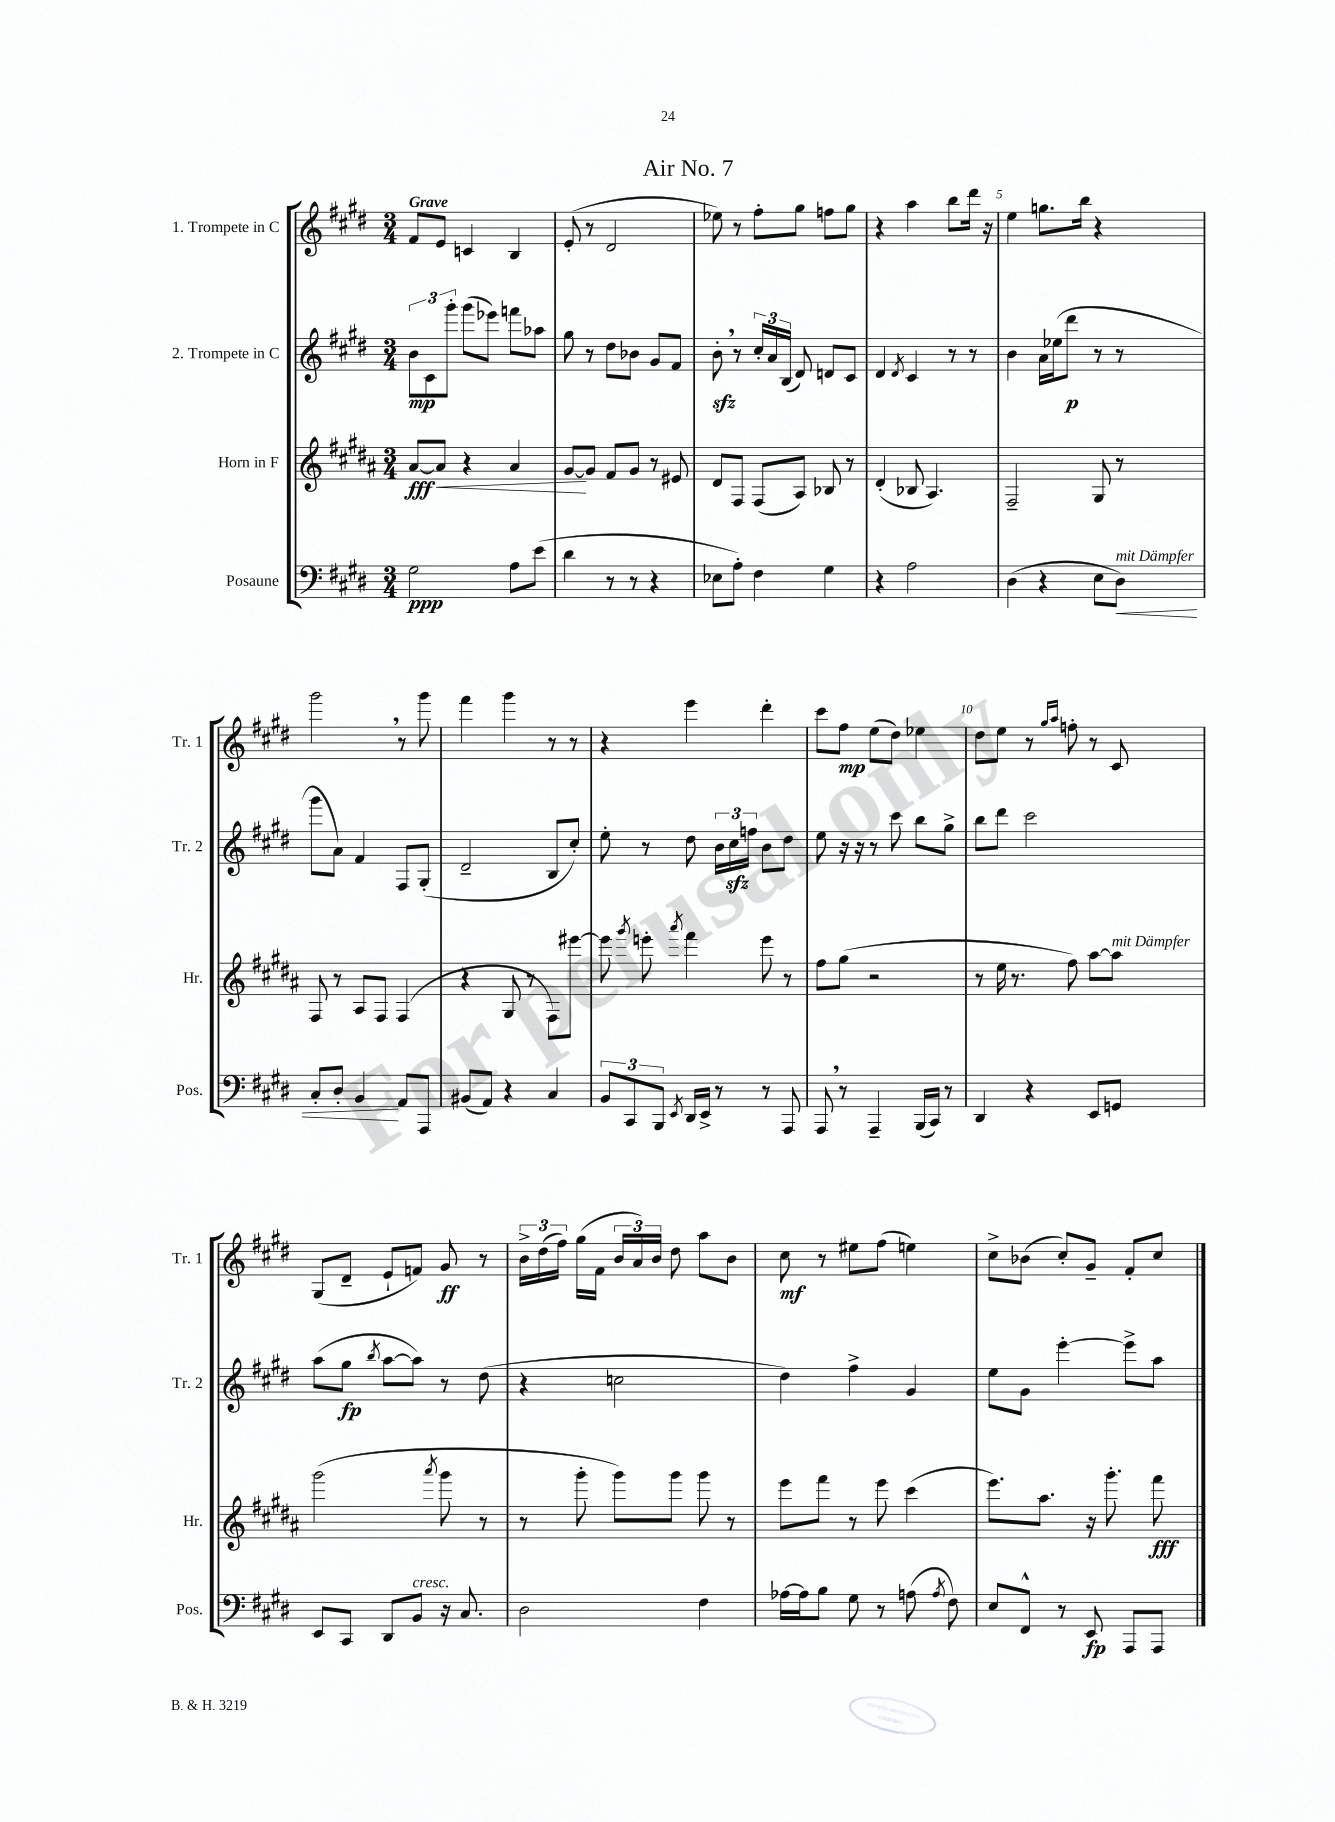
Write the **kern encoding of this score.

**kern	**kern	**kern	**kern
*staff4	*staff3	*staff2	*staff1
*clefF4	*clefG2	*clefG2	*clefG2
*k[f#c#g#d#]	*k[f#c#g#d#a#]	*k[f#c#g#d#]	*k[f#c#g#d#]
*M3/4	*M3/4	*M3/4	*M3/4
2G#	[8a#	12b	8f#
.	.	12c#	.
.	8a#]	.	8e
.	.	12ggg#'	.
.	4r	(8ggg#	4c
.	.	8eee-)	.
8A	4a#	8fff	4B
(8e	.	8aa-	.
=	=	=	=
4d#	[8g#	8gg#	(8e'
.	8g#]	8r	8r
8r	8f#	8dd#	2d#
8r	8g#	8b-	.
4r	8r	8g#	.
.	8e#	8f#	.
=	=	=	=
8E-	8d#	8b'	8ee-)
8A')	8F#	8r	8r
4F#	(8F#	24cc#'	8ff#'
.	.	24a	.
.	.	(24B	.
.	8A#)	8d#)	8gg#
4G#	8B-	8d	8ff
.	8r	8c#	8gg#
=	=	=	=
4r	(4d#'	4d#	4r
.	.	8qd#	.
2A	8B-	4c#	4aa
.	4.A#)	.	.
.	.	8r	8bb
.	.	8r	16ddd#
.	.	.	16r
=	=	=	=
(4D#	2F#~	4b	4ee
4r	.	16a	8.gg
.	.	(16ee-	.
.	.	8ddd#	.
.	.	.	16bb
8E	8G#	8r	4r
8D#)	8r	8r	.
=	=	=	=
8C#'	8F#	8ggg#	2ggg#
8D#'	8r	8a)	.
4BB	8A#	4f#	.
.	8F#	.	.
8AA	(4F#	8F#	8r
8AAA	.	(8G#'	8ggg#
=	=	=	=
(8BB#	4r	2d#~	4fff#
8AA)	.	.	.
4r	8G#	.	4ggg#
.	8r	.	.
4C#	8F#)	8B	8r
.	[8eee#	8cc#')	8r
=	=	=	=
12BB	8eee#]	8ee'	4r
12CC#	.	.	.
.	8qggg#	.	.
.	8eee'	8r	.
12BBB	.	.	.
8qEE	8qaaa#	.	.
16DD#	4fff#	8dd#	4eee
16EE^	.	.	.
8r	.	24b	.
.	.	24cc#	.
.	.	24ff	.
8r	8eee	8b	4ddd#'
8AAA	8r	8dd#	.
=	=	=	=
8AAA	8ff#	8ee	8ccc#
8r	(8gg#	16r	8ff#
.	.	16r	.
4AAA~	2r	8r	(8ee
.	.	8ccc#	8dd#)
(16BBB	.	8bb	4ee-
16CC#)	.	.	.
8r	.	8gg#^	.
=	=	=	=
4DD#	8r	8bb	8dd#
.	16ee	8ddd#	8ee
.	8.r	.	.
4r	.	2ccc#	8r
.	.	.	16qqgg#
.	.	.	16qqaa
.	8ff#)	.	8ff'
8EE	[8aa#	.	8r
8GG	8aa#]	.	8c#
=	=	=	=
8EE	(2ggg#	(8aa	(8G#
8CC#	.	8gg#	8d#~
.	.	8qbb	.
8DD#	.	[8aa	8e`
8BB	.	8aa])	8f)
.	8qaaa#	.	.
16r	8ggg#	8r	8g#
8.C#	.	.	.
.	8r	(8dd#	8r
=	=	=	=
2D#	8r	4r	24b^
.	.	.	(24dd#
.	.	.	24ff#)
.	8ggg#'	.	(16gg#
.	.	.	16f#
.	8ggg#)	2cc	24b
.	.	.	24a)
.	.	.	24b
.	8ggg#	.	8dd#
4F#	8ggg#	.	8aa
.	8r	.	8b
=	=	=	=
[16A-	8eee	4dd#)	8cc#
16A-]	.	.	.
8B	8fff#	.	8r
8G#	8r	4ff#^	8ee#
8r	8eee	.	(8ff#
(8A	(4ccc#	4g#	4ee)
8qA	.	.	.
8F#)	.	.	.
=	=	=	=
8E	8.eee)	8ee	8cc#^
8FF#^^	.	8g#	(8b-
.	8.aa#	.	.
8r	.	[4eee'	8cc#')
8EE	16r	.	8g#~
.	8.ggg#'	.	.
8AAA	.	8eee^]	8f#'
8AAA	8fff#	8aa	8cc#
==	==	==	==
*-	*-	*-	*-
